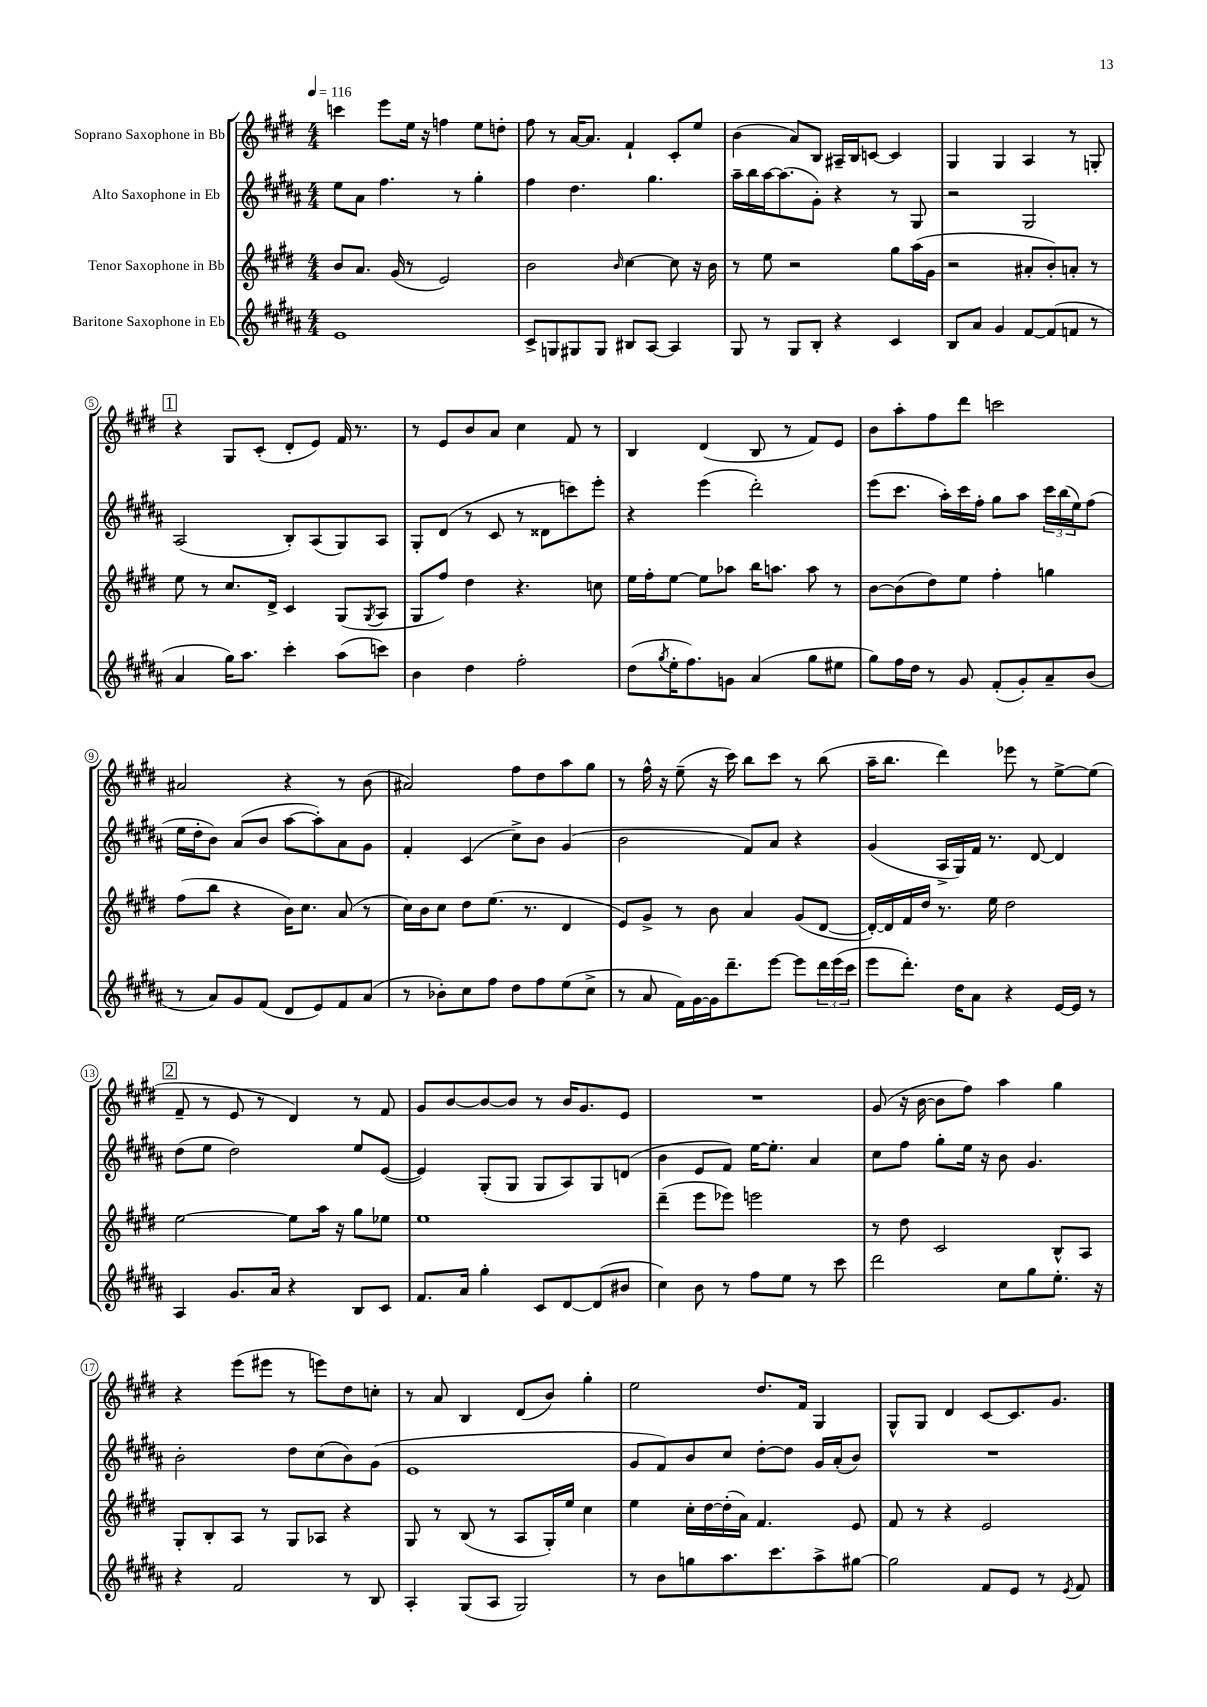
<<
\new StaffGroup <<
\new Staff = "s0" \with { instrumentName = "Soprano Saxophone in Bb" } {
    \clef treble \key e \major \numericTimeSignature \time 4/4 \tempo 4 = 116
    c'''4 e'''8 e''16 r16 f''4 e''8 d''8-. |
    fis''8 r8 a'16~ a'8. fis'4-! cis'8-. e''8 |
    b'4( a'8) b8 ais16-- b16 c'8~ c'4 |
    gis4 gis4 a4 r8 g8-. |
    \mark \markup { \box "1" } r4 gis8 cis'8-.( dis'8-. e'8) fis'16 r8. |
    r8 e'8 b'8 a'8 cis''4 fis'8 r8 |
    b4 dis'4( b8 r8 fis'8) e'8 |
    b'8 a''8-. fis''8 dis'''8 c'''2 |
    ais'2 r4 r8 b'8( |
    ais'2) fis''8 dis''8 a''8 gis''8 |
    r8 fis''16-^ r16 e''8--( r16 cis'''16) b''8 cis'''8 r8 b''8( |
    a''16-- b''8. dis'''4) ees'''8 r8 e''8~-> e''8( |
    \mark \markup { \box "2" } fis'8-- r8 e'8 r8 dis'4) r8 fis'8 |
    gis'8 b'8~ b'8~ b'8 r8 b'16 gis'8. e'8 |
    R1 |
    gis'8( r16 b'16~ b'8 fis''8) a''4 gis''4 |
    r4 e'''8( eis'''8 r8 e'''8) dis''8 c''8-. |
    r8 a'8 b4 dis'8( b'8) gis''4-. |
    e''2 dis''8. fis'16 gis4 |
    gis8-^ gis8 dis'4 cis'8~ cis'8. gis'8. \bar "|." |
}
\new Staff = "s1" \with { instrumentName = "Alto Saxophone in Eb" } {
    \clef treble \key b \major \numericTimeSignature \time 4/4
    e''8 ais'8 fis''4. r8 gis''4-. |
    fis''4 dis''4. gis''4. |
    ais''16-- b''16 ais''16~ ais''8.( gis'8-.) r4 r8 gis8 |
    r2 gis2 |
    \mark \markup { \box "1" } ais2( b8-.) ais8( gis8) ais8 |
    gis8-. dis'8( r8 cis'8 r8 disis'8 c'''8) e'''8-. |
    r4 e'''4( dis'''2-.) |
    e'''8( cis'''8. ais''16-.) cis'''16 fis''16-. gis''8 ais''8 \tuplet 3/2 { cis'''16 b''16( e''16) } fis''8( |
    e''16 dis''16-. b'8) ais'8( b'8 ais''8~ ais''8-.) ais'8 gis'8 |
    fis'4-. cis'4( cis''8->) b'8 gis'4( |
    b'2 fis'8) ais'8 r4 |
    gis'4( ais16-> gis16) fis'16 r8. dis'8~ dis'4 |
    \mark \markup { \box "2" } dis''8( e''8 dis''2) e''8 e'8~( |
    e'4) gis8-.( gis8 gis8 ais8) gis8 d'8( |
    b'4 e'8 fis'8) e''16~ e''8.-. ais'4 |
    cis''8 fis''8 gis''8-. e''16 r16 b'8 gis'4. |
    b'2-. dis''8 cis''8( b'8) gis'8( |
    e'1 |
    gis'8 fis'8) b'8 cis''8 dis''8~-. dis''8 gis'16 ais'16-.( b'8) |
    R1 \bar "|." |
}
\new Staff = "s2" \with { instrumentName = "Tenor Saxophone in Bb" } {
    \clef treble \key e \major \numericTimeSignature \time 4/4
    b'8 a'8. gis'16( r8 e'2) |
    b'2 \grace { b'16 } cis''4~ cis''8 r16 b'16 |
    r8 e''8 r2 gis''8 a''16( gis'16 |
    r2 ais'8-. b'8-.) a'8-. r8 |
    \mark \markup { \box "1" } e''8 r8 cis''8. dis'16-> cis'4 gis8( \acciaccatura { gis8 } a8 |
    gis8 fis''8) dis''4 r4. c''8 |
    e''16 fis''16-. e''8~ e''8 aes''8 b''16 a''8. a''8 r8 |
    b'8~ b'8( dis''8) e''8 fis''4-. g''4 |
    fis''8( b''8 r4 b'16) cis''8. a'8( r8 |
    cis''16) b'16 cis''8 dis''8 e''8.( r8. dis'4 |
    e'8) gis'8-> r8 b'8 a'4 gis'8( dis'8~ |
    dis'16~-.) dis'16 fis'16 dis''16 r8. e''16 dis''2 |
    \mark \markup { \box "2" } e''2~ e''8 a''16 r16 gis''8 ees''8 |
    e''1 |
    dis'''4--( e'''8 ees'''8) e'''2 |
    r8 dis''8 cis'2 b8-^ a8 |
    gis8-. b8-. a8 r8 gis8 aes8 r4 |
    gis8 r8 b8( r8 a8 gis16-.) e''16 cis''4 |
    e''4 cis''16-. dis''16~ dis''16-.( a'16) fis'4. e'8 |
    fis'8 r8 r4 e'2 \bar "|." |
}
\new Staff = "s3" \with { instrumentName = "Baritone Saxophone in Eb" } {
    \clef treble \key b \major \numericTimeSignature \time 4/4
    e'1 |
    cis'8-> g8 gis8 gis8 bis8 ais8~ ais4 |
    gis8 r8 gis8 b8-. r4 cis'4 |
    b8 ais'8 gis'4 fis'8~ fis'8( f'8 r8 |
    \mark \markup { \box "1" } ais'4 gis''16) ais''8. cis'''4-. ais''8( c'''8) |
    b'4 dis''4 fis''2-. |
    dis''8( \acciaccatura { gis''8 } e''16-. fis''8.) g'8 ais'4( gis''8 eis''8 |
    gis''8) fis''16 dis''16 r8 gis'8 fis'8-.( gis'8-.) ais'8-- b'8( |
    r8 ais'8) gis'8 fis'8( dis'8 e'8) fis'8 ais'8( |
    r8 bes'8-.) cis''8 fis''8 dis''8 fis''8 e''8( cis''8-> |
    r8 ais'8 fis'16) gis'16~ gis'16 dis'''8.-- e'''8~ e'''8 \tuplet 3/2 { dis'''16 e'''16( cis'''16 } |
    e'''8 dis'''8.-.) dis''16 ais'8 r4 e'16~ e'16 r8 |
    \mark \markup { \box "2" } ais4 gis'8. ais'16 r4 b8 cis'8 |
    fis'8. ais'16 gis''4-. cis'8 dis'8~ dis'8( bis'8 |
    cis''4) b'8 r8 fis''8 e''8 r8 cis'''8 |
    dis'''2 cis''8 gis''8 e''8.-. r16 |
    r4 fis'2 r8 b8 |
    ais4-. gis8( ais8 gis2) |
    r8 b'8 g''8 ais''8. cis'''8. ais''8-> gis''8~ |
    gis''2 fis'8 e'8 r8 \acciaccatura { e'8 } fis'8 \bar "|." |
}
>>
>>
\layout { \context { \Score \override BarNumber.stencil = #(make-stencil-circler 0.1 0.3 ly:text-interface::print) } }
